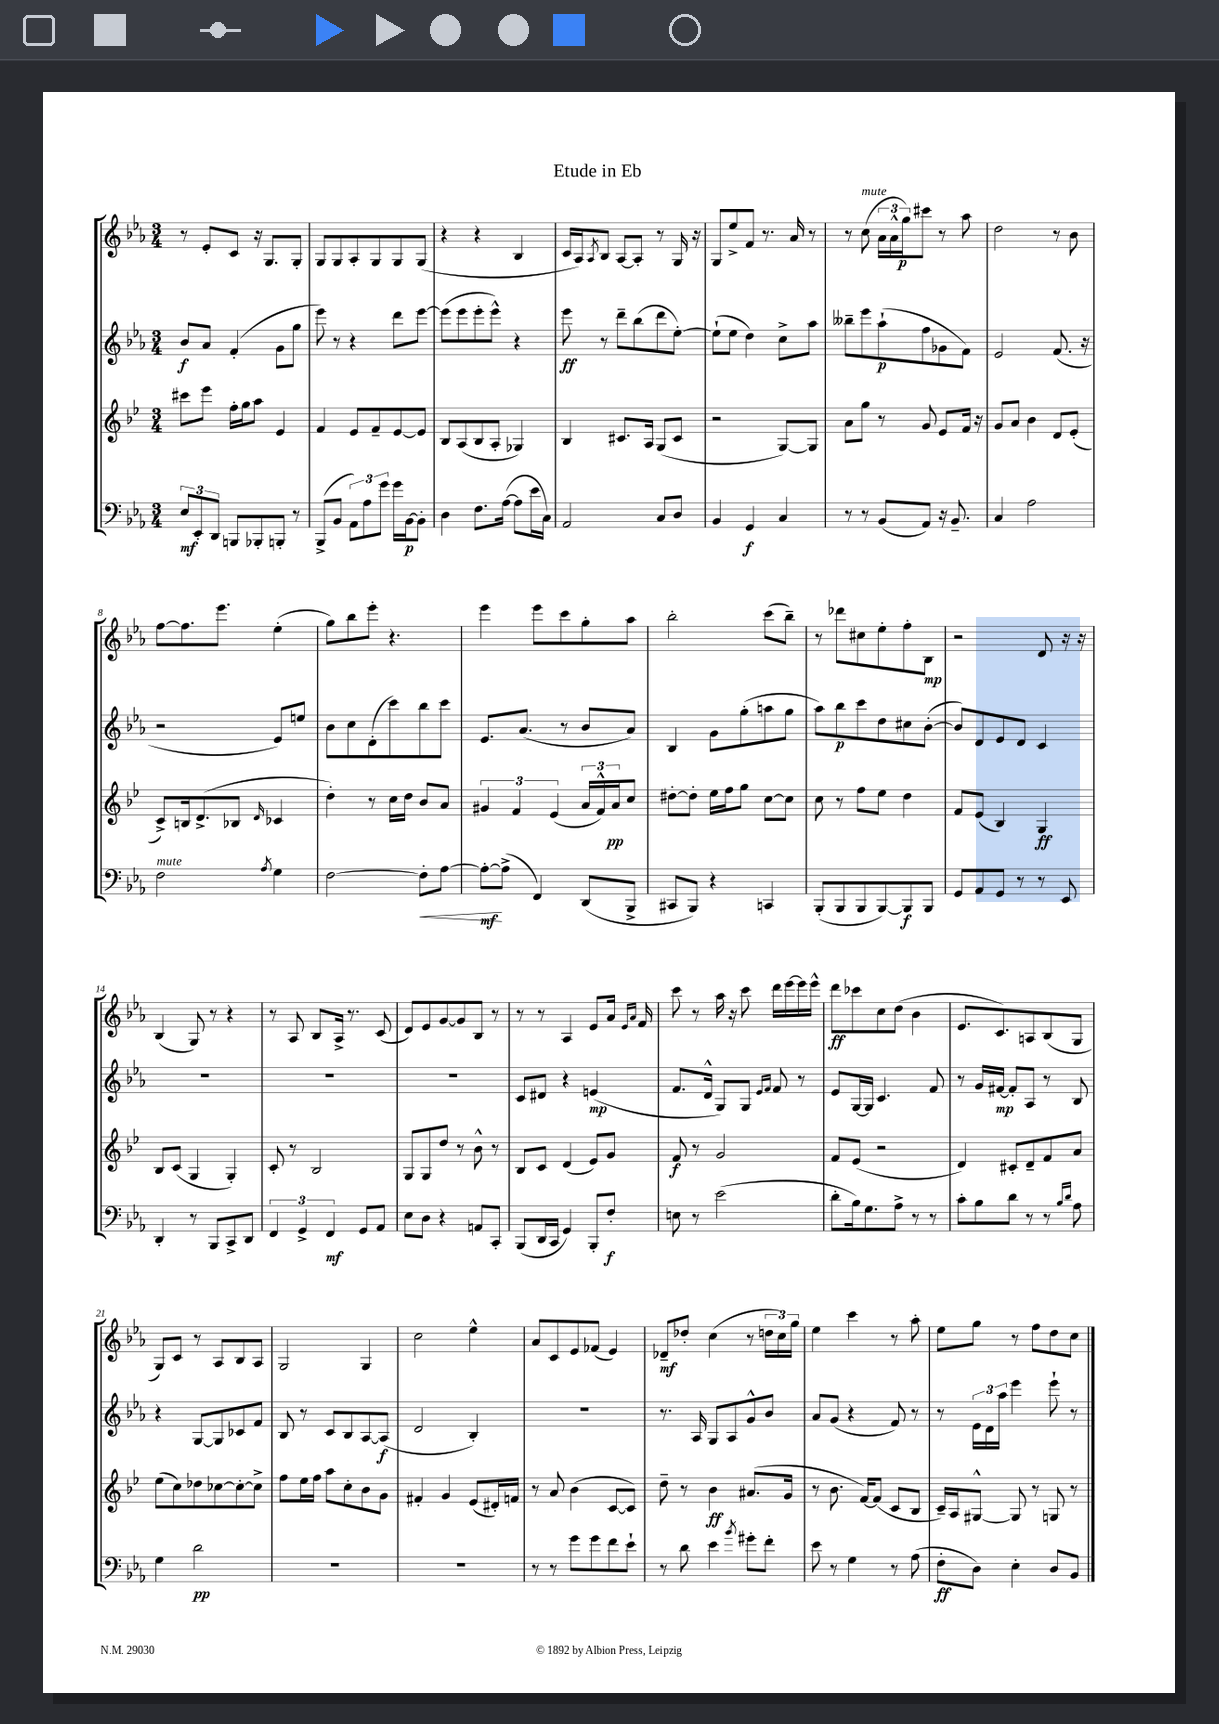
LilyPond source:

\header { title = "Etude in Eb" }
<<
\new StaffGroup <<
\new Staff = "s0" {
    \clef treble \key ees \major \numericTimeSignature \time 3/4
    r8 ees'8-. c'8 r16 g8. g8-. |
    g8 g8 aes8-. g8 g8 g8( |
    r4 r4 bes4 |
    c'16 aes16) \acciaccatura { aes8 } bes8 aes8~ aes8-. r8 g16 r16 |
    g8 ees''8-> f'8 r8. aes'16 r8 |
    r8 c''8^\markup { \italic "mute" }( \tuplet 3/2 { aes'16 aes'16-^ g''16\p) } cis'''8 r8 aes''8 |
    d''2 r8 bes'8 |
    f''8~ f''8. ees'''8. ees''4-.( |
    g''8) bes''8 ees'''8-. r4. |
    ees'''4 ees'''8 c'''8 g''8-. aes''8 |
    bes''2-. c'''8( bes''8--) |
    r8 des'''8 cis''8 ees''8-. f''8-. bes8\mp |
    r2 d'8 r16 r16 |
    bes4( g8) r8 r4 |
    r8 aes8 bes8 aes16-> r8. c'8( |
    d'8) ees'8 g'8~ g'8 bes8 r8 |
    r8 r8 aes4 ees'8 aes'16 \grace { ees'16 aes'16 } f'16 |
    c'''8 r8 aes''16 r16 c'''8 d'''16 ees'''16~ ees'''16 ees'''16-^ |
    d'''8\ff ces'''8 c''8 d''8( bes'4 |
    ees'8. c'8.) a8 bes8( g8 |
    g8) c'8 r8 aes8 bes8 aes8 |
    g2 g4 |
    c''2 ees''4-^ |
    aes'8 c'8 ees'8 fes'8( ees'4) |
    des'8--\mf des''8-. c''4( r8 \tuplet 3/2 { d''16 c''16) g''16 } |
    ees''4 c'''4 r8 aes''8-. |
    ees''8 g''8 r8 f''8 d''8 c''8 \bar "|." |
}
\new Staff = "s1" {
    \clef treble \key ees \major \numericTimeSignature \time 3/4
    bes'8\f aes'8 f'4-.( g'8 g''8 |
    ees'''8) r8 r4 d'''8 ees'''8~ |
    ees'''8( ees'''8 ees'''8-. ees'''8-^) r4 |
    ees'''8\ff r8 d'''8-- bes''8( d'''8 ees''8~-.) |
    ees''8-!( ees''8 d''4) c''8-> aes''8 |
    beses''8-- ees'''8 aes''8-!\p( f''8 ges'8 f'8) |
    ees'2 f'8.( r16 |
    r2 ees'8) e''8 |
    bes'8 c''8 d'8-.( c'''8) bes''8 c'''8 |
    ees'8. aes'8.( r8 bes'8 aes'8) |
    bes4 g'8 g''8-.( a''8 g''8 |
    aes''8) bes''8\p c'''8 d''8 cis''8 bes'8~-.( |
    bes'8) d'8 ees'8 d'8 c'4 |
    R2. |
    R2. |
    R2. |
    c'8 dis'8 r4 e'4\mp( |
    f'8. d'16-^ g8) g8 \grace { ees'16 f'16 } f'8 r8 |
    ees'8 g16~ g16 c'4. f'8 |
    r8 g'16 fis'16~\mp fis'8-. aes8 r8 bes8 |
    r4 g8~ g8 ces'8 f'8 |
    bes8 r8 c'8 bes8 aes8~ aes8\f( |
    d'2 bes4-.) |
    R2. |
    r8. aes16 g8 aes8 g'8-^ bes'8 |
    aes'8 g'8( r4 f'8) r8 |
    r8 \tuplet 3/2 { ees'16 d'16 aes''16 } ees'''4 ees'''8-! r8 \bar "|." |
}
\new Staff = "s2" {
    \clef treble \key bes \major \numericTimeSignature \time 3/4
    cis'''8 ees'''8 f''16-. g''16 a''8 ees'4 |
    f'4 ees'8 f'8-- ees'8~ ees'8 |
    bes8 a8( bes8 a8-. ges4) |
    bes4 cis'8. a16 g8( cis'8 |
    r2 g8~) g8 |
    a'8 g''8 r8 g'8 ees'8 f'16 r16 |
    g'8 a'8 bes'4 d'8 ees'8-.( |
    c'8->) b16 d'8.->( bes8 \grace { d'16 } ces'4 |
    d''4-.) r8 c''16 d''16 bes'8 a'8 |
    \tuplet 3/2 { gis'4 f'4 ees'4( } \tuplet 3/2 { a'16 f'16-^) a'16\pp } c''8 |
    dis''8~-. dis''8-. ees''16 f''16 g''8 c''8~ c''8 |
    c''8 r8 f''8 ees''8 d''4 |
    f'8 ees'8( bes4) g4\ff |
    bes8 c'8( g4 g4-.) |
    c'8-. r8 bes2 |
    g8 g8 d''8 r8 bes'8-^ r8 |
    bes8 c'8 d'4( ees'8) g'8 |
    f'8\f r8 g'2 |
    f'8 ees'8( r2 |
    d'4) cis'8-. d'8-- f'8 a'8 |
    ees''8( c''8) des''8 ces''8~ ces''8~-. ces''8-> |
    f''8 ees''16 f''16 a''8 c''8-. bes'8 g'8 |
    fis'4-. g'4 ees'8( dis'16-.) f'16 |
    r8 a'8 bes'4( c'8~ c'8) |
    d''8-- r8 bes'4\ff ais'8.( g'16 |
    r8 bes'8. f'16~) f'8( c'8 bes8 |
    c'16--) a16 gis8~-^ gis8 r8 g8 r8 \bar "|." |
}
\new Staff = "s3" {
    \clef bass \key ees \major \numericTimeSignature \time 3/4
    \tuplet 3/2 { ees8\mf ees,8-. d,8 } b,,8 bes,,8-. b,,8-. r8 |
    bes,,8->( bes,8 \tuplet 3/2 { aes,8) aes8 g'8 } g'16 bes,16~\p bes,8-. |
    d4 f8. aes16~( aes8 ees'16 c16) |
    aes,2 c8 d8 |
    bes,4 g,4\f c4 |
    r8 r8 bes,8( aes,8) r16 bes,8.-- |
    c4 aes2 |
    f2^\markup { \italic "mute" } \acciaccatura { aes8 } g4 |
    f2~ f8-.\< aes8~ |
    aes8~-.\mf\! aes8->( f,4) d,8( bes,,8-> |
    cis,8 bes,,8) r4 c,4 |
    bes,,8-.( bes,,8 bes,,8 bes,,8~) bes,,8\f bes,,8 |
    g,8 aes,8 g,8 r8 r8 ees,8 |
    d,4-. r8 bes,,8 c,8-> d,8 |
    \tuplet 3/2 { f,4 g,4-> f,4\mf } g,8 aes,8 |
    ees8 d8 r4 a,8 c,8-. |
    bes,,8( d,16 c,16 g,4) bes,,8-. f8-.\f |
    e8 r8 ees'2( |
    d'8-. bes16) g8. aes8-> r8 r8 |
    c'8-. bes8 d'8 r8 r8 \grace { bes16 d'16 } aes8 |
    g4 d'2\pp |
    R2. |
    R2. |
    r8 r8 g'8 g'8 f'8 ees'8-! |
    r8 d'8 ees'4 \acciaccatura { bes'8 } gis'8-. f'8-. |
    ees'8 r8 g4 r8 aes8( |
    f8-.\ff d8) ees4-. d8 bes,8 \bar "|." |
}
>>
>>
